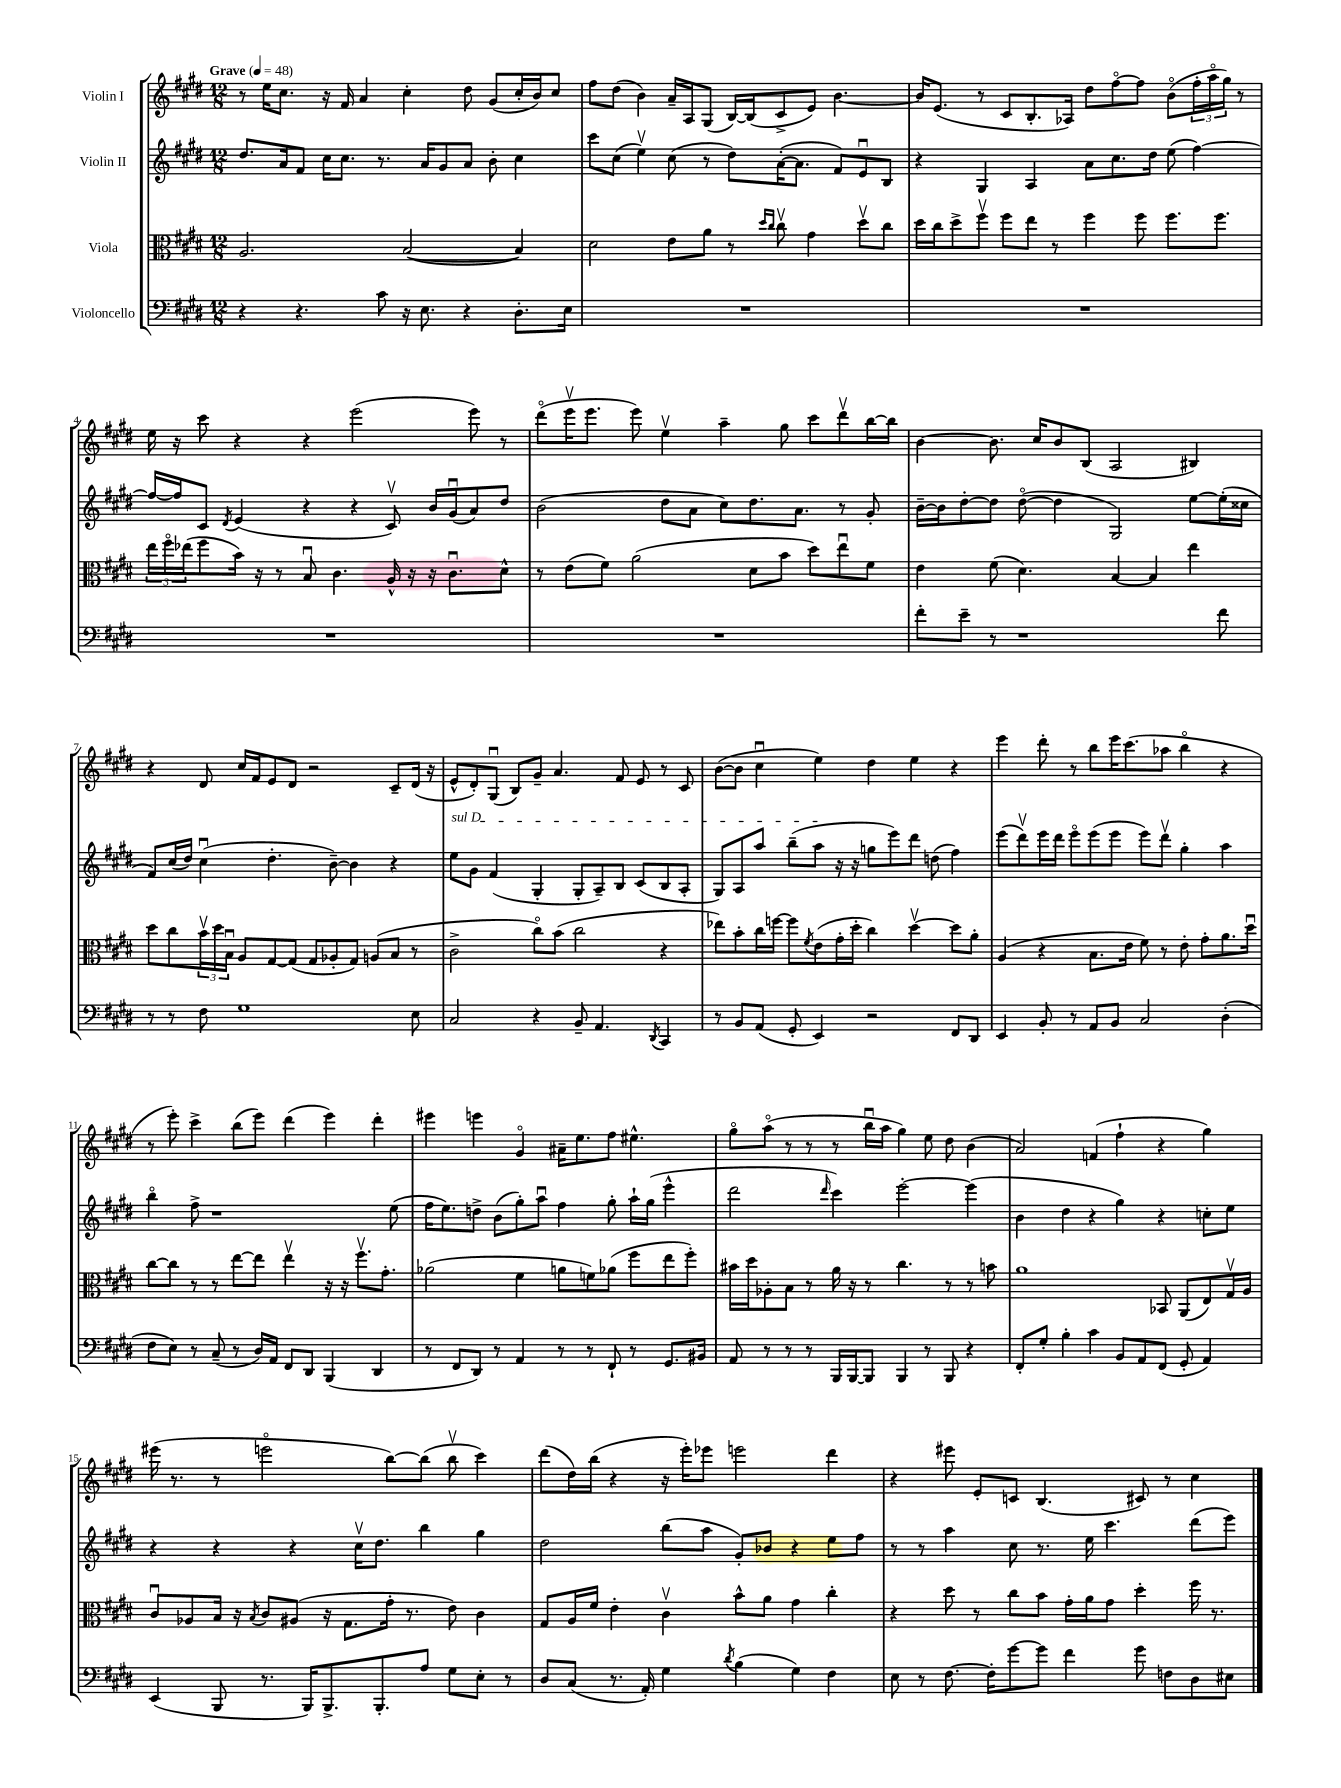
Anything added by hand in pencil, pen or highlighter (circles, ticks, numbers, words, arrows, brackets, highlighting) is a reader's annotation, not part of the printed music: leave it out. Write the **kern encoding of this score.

**kern	**kern	**kern	**kern
*part4	*part3	*part2	*part1
*staff4	*staff3	*staff2	*staff1
*I"Violoncello	*I"Viola	*I"Violin II	*I"Violin I
*clefF4	*clefC3	*clefG2	*clefG2
*k[f#c#g#d#]	*k[f#c#g#d#]	*k[f#c#g#d#]	*k[f#c#g#d#]
*M12/8	*M12/8	*M12/8	*M12/8
*MM48	*MM48	*MM48	*MM48
=1	=1	=1	=1
!	!	!	!LO:TX:a:B:t=Grave
4r	2.A/	8.dd#/L	8r
.	.	.	16ee\KL
.	.	16a/k	8.cc#\J
4.r	.	8f#/J	.
.	.	16cc#\KL	16r
.	.	8.cc#\J	16f#/
.	.	.	4a/
8c#\	.	8.r	.
16r	([2B/	.	4cc#'\
8.E\	.	16a/KL	.
.	.	8g#/	.
4r	.	8a/J	8dd#\
.	.	8b'\	(8g#/L
8.D#'\L	4B/])	4cc#\	16cc#'/L
.	.	.	16b/J)
.	.	.	8cc#/J
16E\Jk	.	.	.
=2	=2	=2	=2
1.r	2d#\	8ccc#\L	8ff#\L
.	.	(8cc#\J	(8dd#\J
.	.	4eev\)	4b\)
.	8e\L	(8cc#\	16a~/LL
.	.	.	16A/J
.	8a\J	8r	(8G#/J
.	8r	8dd#\L)	[16B/LL)
.	.	.	(16B/J]
.	16qqdd#/LL	.	.
.	16qqcc#/JJ	.	.
.	8cc#v\	([16a'\K	8c#^/
.	.	8.a\J]	.
.	4g#\	.	8e/J)
.	.	8f#/L)	[4.b\
.	8dd#v\L	8eu/	.
.	8cc#\J	8B/J	.
=3	=3	=3	=3
1.r	16dd#\LL	4r	16b/KL]
.	16cc#\J	.	(8.e/J
.	8dd#^\	.	.
.	8ff#v\J	4G#/	8r
.	8ff#\L	.	8c#/L
.	8ee\J	4A/	8.B'/
.	8r	.	.
.	.	.	16A-X/Jk)
.	4ff#\	8a\L	8dd#\L
.	.	8.cc#\	[8ff#\
.	8ff#\	.	8ff#\J]
.	.	16dd#\Jk	.
.	8.ff#\L	(8ee\	(8b\L
.	.	[4ff#\)	24ff#'\L
.	.	.	24aa\
.	8.ff#\J	.	.
.	.	.	24gg#\JJ)
.	.	.	8r
!!LO:LB:g=z
=4	=4	=4	=4
1.r	24ee\LL	16ff#/LL_	16ee\
.	24ff#\	.	.
.	.	16ff#/J]	16r
.	(24ee-X\J	.	.
.	8ff#\	8c#/J	8ccc#\
.	.	8qd#/	.
.	16b\Jk)	(4e/	4r
.	16r	.	.
.	8r	.	.
.	8Bu/	4r	4r
.	4.c#\	.	.
.	.	4r	(2eee\
.	16A^^/	8c#v/)	.
.	16r	.	.
.	16r	16b/LL	.
.	8.c#u\L	(16g#u/J	.
.	.	8a/)	8eee\)
.	8d#^^\J	8dd#/J	8r
=5	=5	=5	=5
1.r	8r	(2b\	(8ddd#\L
.	(8e\L	.	16eeev\K
.	.	.	8.eee\J
.	8f#\J)	.	.
.	(2a\	.	8eee\)
.	.	8dd#\L	4eev\
.	.	8a\J	.
.	.	8cc#\L)	4aa~\
.	8d#\L	8.dd#\	.
.	8b\J	.	8gg#\
.	.	8.a\J	.
.	8dd#\L)	.	8ccc#\L
.	8eeu\	8r	8ddd#v\
.	8f#\J	8g#'/	[16bb\L
.	.	.	16bb\JJ]
=6	=6	=6	=6
8f#'\L	4e\	[16b~\LL	[4b\
.	.	16b\J]	.
8e~\J	.	[8dd#'\	.
8r	(8f#\	8dd#\J]	8.b\]
1r	4.d#\)	([8dd#\	.
.	.	.	16cc#/KL
.	.	4dd#\]	8b/
.	.	.	(8B/J
.	[4B/	2G#/)	2A/
.	4B/]	.	.
.	4ee\	[8ee\L	4B#X/)
8f#\	.	(16ee'\L]	.
.	.	16cc##X\JJ	.
!!LO:LB:g=z
=7	=7	=7	=7
8r	8dd#\L	8f#/L)	4r
8r	8cc#\	(16cc#/L	.
.	.	16dd#/JJ)	.
8F#\	24bv\L	(4cc#u\	8d#/
.	24dd#\	.	.
.	24Bu\JJ	.	.
1G#	8A/L	.	16cc#/LL
.	.	.	16f#/J
.	[8G#/	4.dd#'\	8e/
.	(8G#/J]	.	8d#/J
.	8G#/L	.	2r
.	8A-X'/	[8b~\)	.
.	8G#/J)	4b\]	.
.	(8An/L	.	.
.	8B/J	4r	8c#~/L
8E\	8r	.	(16d#/Jk
.	.	.	16r
=8	=8	=8	=8
!	!	!LO:TX:a:i:t=sul D	!
2C#/	2c#^\	8ee\L	8e^^/L
.	.	8g#\J	8d#'/)
.	.	(4f#/	(8G#u/J
.	.	.	8B/L)
4r	8cc#\L)	4G#'/	8g#~/J
.	(8b\J	.	4.a/
8BB~/	2cc#\	8G#'/L	.
4.AA/	.	8A~/)	.
.	.	8B/J	8f#/
.	.	(8c#/L	8e/
8qDD#/	.	.	.
4CC#/	4r	8B/	8r
.	.	8A'/J	8c#/
=9	=9	=9	=9
8r	8ee-X\L)	8G#/L)	([8b\L
8BB/L	8b'\	8A/	8b\J]
(8AA/J	16cc#\L	8aa/J	4cc#u\
.	[16ffn\JJ	.	.
8GG#'/	8ff\L]	(8bb~\L	.
.	8qf#/	.	.
4EE/)	(8e\	8aa\J	4ee\)
.	16g#'\L	16r	.
.	16dd#'\JJ	16r	.
2r	4cc#\)	8ggn\L	4dd#\
.	.	8eee\)	.
.	[4dd#v\	8ddd#\J	4ee\
.	.	(8ddn\	.
8FF#/L	8dd#\L]	4ff#\)	4r
8DD#/J	8a'\J	.	.
=10	=10	=10	=10
4EE/	(4A/	(8eee\L	4eee\
.	.	8ddd#v\)	.
8BB'/	4r	16eee\L	8ddd#'\
.	.	16ddd#\JJ	.
8r	.	8eee\L	8r
8AA/L	8.B\L	(8eee\	8bb\L
8BB/J	.	8eee\J	16eee\K
.	16e\Jk	.	(8.ccc#\
2C#/	8f#\)	8eee\L)	.
.	8r	8ddd#v\J	8aa-X\J
.	8e'\	4gg#'\	4bb\
.	8g#'\L	.	.
(4D#'\	8.a\	4aa\	4r
.	16dd#u\Jk	.	.
!!LO:LB:g=z
=11	=11	=11	=11
8F#\L	[8cc#\L	4bb\	8r
8E\J)	8cc#\J]	.	8eee'\)
8r	8r	8ff#^\	4ccc#^\
(8C#~/	8r	1r	.
8r	[8ee\L	.	(8bb\L
16D#/LL)	8ee\J]	.	8eee\J)
16AA/JJ	.	.	.
8FF#/L	4eev\	.	(4ddd#\
8DD#/J	.	.	.
(4BBB/	16r	.	4eee\)
.	16r	.	.
.	8.ff#v\L	.	.
4DD#/	.	.	4ddd#'\
.	8.g#'\J	.	.
.	.	(8ee\	.
=12	=12	=12	=12
8r	(2a-X\	16ff#\KL	4eee#X\
.	.	8.ee\)	.
8FF#/L	.	.	.
8DD#/J)	.	8ddn^\J	4eeen\
8r	.	(8b\L	.
4AA/	4f#\	8gg#'\)	4g#/
.	.	8aau\J	.
8r	8an\L	4ff#\	16a#X~\KL
.	.	.	8.ee\
8r	8fn\)	.	.
8FF#`/	(8a-X\J	8gg#'\	8ff#\J
8r	8ff#\L	16aa`\LL	4.ee#X^^\
.	.	(16gg#\JJ	.
8.GG#/L	8ee\	4eee^^\	.
.	8ff#'\J)	.	.
16BB#X/Jk	.	.	.
=13	=13	=13	=13
8AA/	16b#X\LL	2ddd#\	8gg#\L
.	16dd#\J	.	.
8r	8A-X'\	.	(8aa\J
8r	8B\J	.	8r
8r	8r	.	8r
.	.	16qqddd#/	.
16BBB/LL	16a\	4ccc#\)	8r
[16BBB/J	16r	.	.
8BBB/J]	8r	.	16bbu\LL
.	.	.	16aa\JJ
4BBB/	4.cc#\	[2eee'\	4gg#\)
8r	.	.	8ee\
8BBB/	8r	.	8dd#\
4r	8r	(4eee\]	(4b\
.	8bn\	.	.
=14	=14	=14	=14
8FF#'/L	1a	4b\	2a/)
8G#'/J	.	.	.
4B'\	.	4dd#\	.
4c#\	.	4r	(4fn/
8BB/L	.	4gg#\)	4ff#`\
8AA/	.	.	.
(8FF#/J	8BB-X/	4r	4r
8GG#'/	(8AA/L	.	.
4AA/)	8E/)	8ccn'\L	4gg#\)
.	16G#v/L	8ee\J	.
.	16A/JJ	.	.
!!LO:LB:g=z
=15	=15	=15	=15
(4EE/	8c#u/L	4r	(16eee#X\
.	.	.	8.r
.	8A-X/	.	.
8BBB/	16B/Jk	4r	8r
.	16r	.	.
.	8qB/	.	.
8.r	8c#/L	.	2eeen\
.	(8A#X/J	4r	.
16BBB/KL)	.	.	.
8.BBB^/	16r	.	.
.	8.G#\L	.	.
.	.	16cc#v\KL	.
8.BBB'/	.	8.dd#\J	.
.	16g#'\Jk	.	[8bb\L)
.	8.r	.	.
8A/J	.	4bb\	(8bb\J]
8G#\L	8e\)	.	8bbv\
8E'\J	4c#\	4gg#\	4ccc#\)
8r	.	.	.
=16	=16	=16	=16
8D#/L	8G#/L	2dd#\	(8ddd#\L
(8C#/J	16A/L	.	16dd#\L)
.	16f#/JJ	.	(16bb\JJ
8.r	4e'\	.	4r
16AA'/)	.	.	.
4G#\	4c#v\	(8bb\L	16r
.	.	.	16eee'\KL)
.	.	8aa\J	8eee-X\J
8qd#/	.	.	.
(4B\	8b^^\L	8g#'/L)	2eeen\
.	8a\J	8b-X/J	.
4G#\)	4g#\	4r	.
4F#\	4cc#'\	8ee\L	4ddd#\
.	.	8ff#\J	.
=17	=17	=17	=17
8E\	4r	8r	4r
8r	.	8r	.
[8.F#\	8dd#\	4aa\	8eee#X\
.	8r	.	8e'/L
16F#'\KL]	.	.	.
[8g#\	8cc#\L	8cc#\	8cn/J
8g#\J]	8b\J	8.r	(4.B/
4f#\	16g#'\LL	.	.
.	16a\J	16ee\	.
.	8g#\J	4.ccc#\	.
8g#\	4dd#'\	.	8c#X/)
8Fn\L	.	.	8r
8D#\	16ff#\	(8ddd#\L	4cc#\
.	8.r	.	.
8E#X\J	.	8eee\J)	.
==	==	==	==
*-	*-	*-	*-
